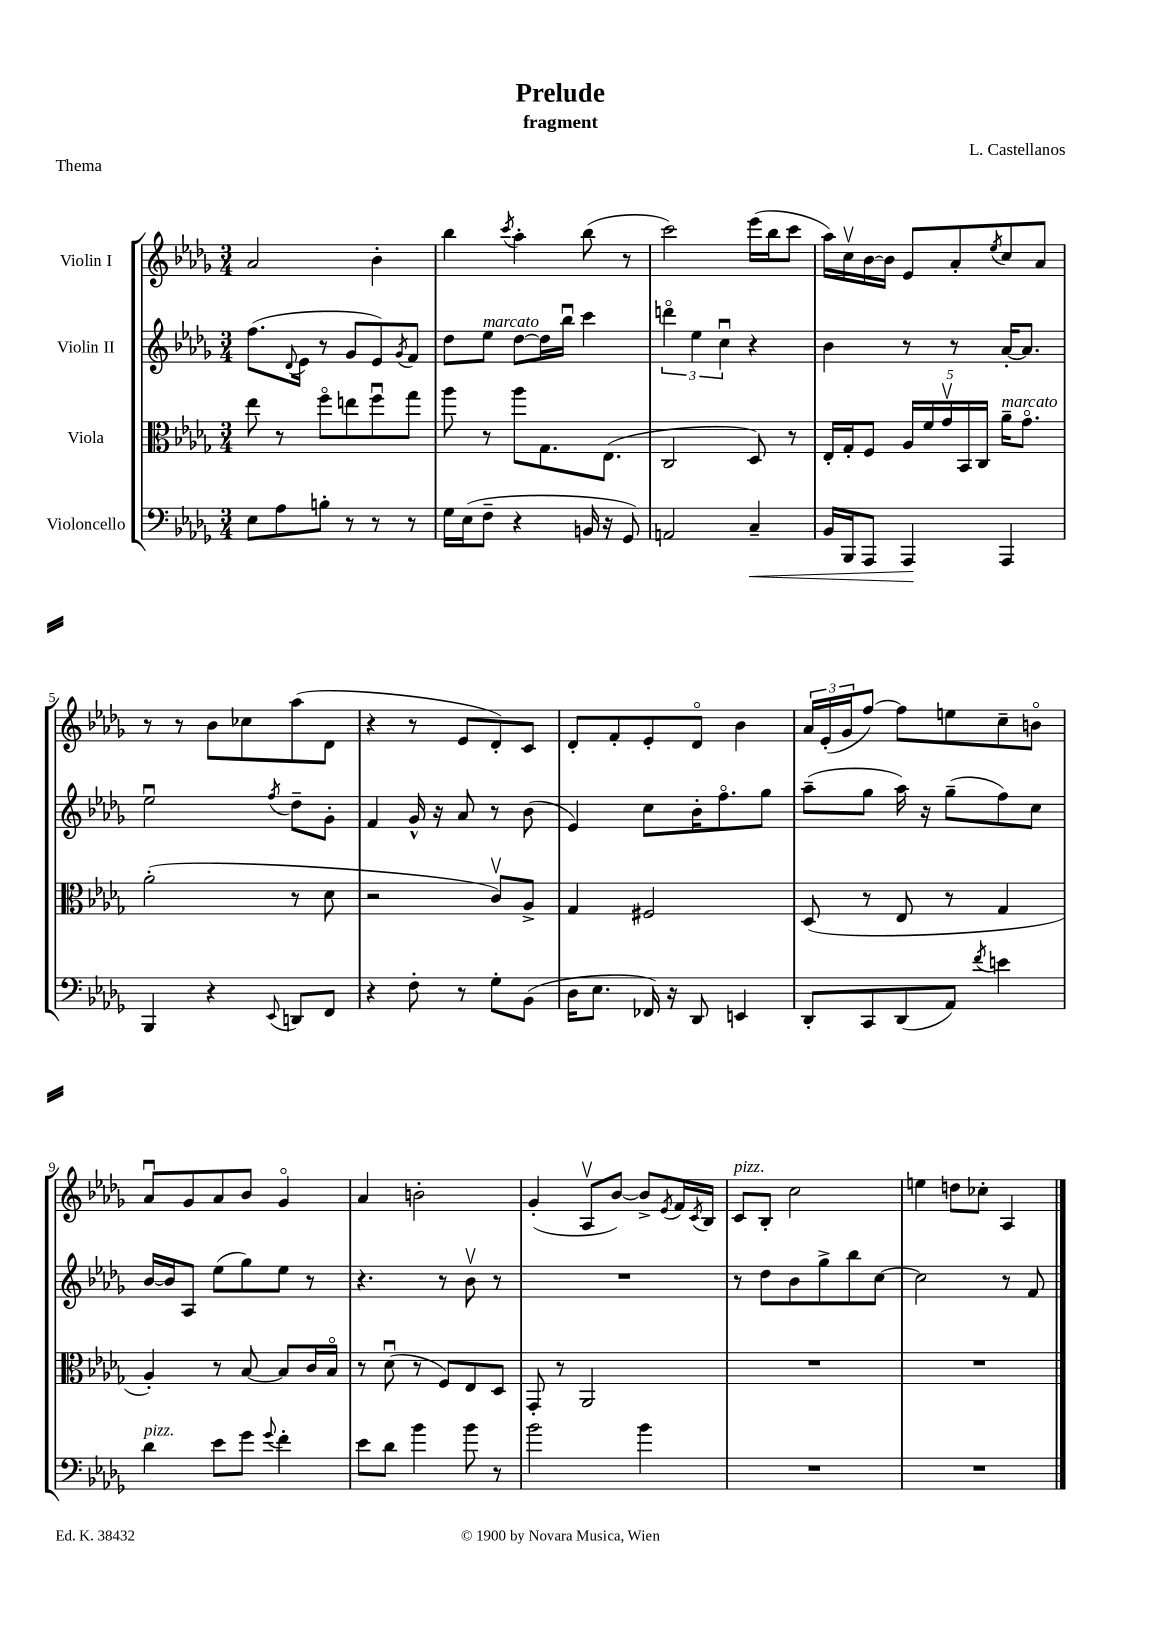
\header { title = "Prelude" composer = "L. Castellanos" subtitle = "fragment" piece = "Thema" }
<<
\new StaffGroup <<
\new Staff = "s0" \with { instrumentName = "Violin I" } {
    \clef treble \key des \major \numericTimeSignature \time 3/4
    aes'2 bes'4-. |
    bes''4 \acciaccatura { c'''8 } aes''4-. bes''8( r8 |
    c'''2) ees'''16( bes''16 c'''8 |
    aes''16) c''16\upbow bes'16~ bes'16 ees'8 aes'8-. \acciaccatura { ees''8 } c''8 aes'8 |
    r8 r8 bes'8 ces''8 aes''8( des'8 |
    r4 r8 ees'8 des'8-.) c'8 |
    des'8-. f'8-. ees'8-. des'8\flageolet bes'4 |
    \tuplet 3/2 { aes'16 ees'16-.( ges'16 } f''8~) f''8 e''8 c''8-- b'8\flageolet |
    aes'8\downbow ges'8 aes'8 bes'8 ges'4\flageolet |
    aes'4 b'2-. |
    ges'4-.( aes8\upbow bes'8~) bes'8-> \acciaccatura { ees'8 } f'16 \acciaccatura { c'8 } bes16 |
    c'8^\markup { \italic "pizz." } bes8-. c''2 |
    e''4 d''8 ces''8-. aes4 \bar "|." |
}
\new Staff = "s1" \with { instrumentName = "Violin II" } {
    \clef treble \key des \major \numericTimeSignature \time 3/4
    f''8.( \appoggiatura { des'8 } ees'16 r8 ges'8 ees'8) \acciaccatura { ges'8 } f'8 |
    des''8 ees''8^\markup { \italic "marcato" } des''8~ des''16 bes''16\downbow c'''4 |
    \tuplet 3/2 { d'''4\flageolet ees''4 c''4\downbow } r4 |
    bes'4 r8 r8 aes'16~-. aes'8. |
    ees''2\downbow \acciaccatura { f''8 } des''8-- ges'8-. |
    f'4 ges'16-^ r16 aes'8 r8 bes'8( |
    ees'4) c''8 bes'16-. f''8.\flageolet ges''8 |
    aes''8--( ges''8 aes''16) r16 ges''8--( f''8) c''8 |
    bes'16~ bes'16 aes8 ees''8( ges''8) ees''8 r8 |
    r4. r8 bes'8\upbow r8 |
    R2. |
    r8 des''8 bes'8 ges''8-> bes''8 c''8~ |
    c''2 r8 f'8 \bar "|." |
}
\new Staff = "s2" \with { instrumentName = "Viola" } {
    \clef alto \key des \major \numericTimeSignature \time 3/4
    ees''8 r8 f''8\flageolet e''8 f''8\downbow ges''8 |
    aes''8 r8 aes''8 ges8. ees8.( |
    c2 des8) r8 |
    ees16-. ges16-. f8 \tuplet 5/4 { aes16 f'16 ges'16\upbow bes,16 c16 } aes'16--^\markup { \italic "marcato" } ges'8.\flageolet |
    aes'2-.( r8 des'8 |
    r2 c'8\upbow) aes8-> |
    ges4 fis2 |
    des8( r8 ees8 r8 ges4 |
    aes4-.) r8 bes8~ bes8 c'16 bes16\flageolet |
    r8 des'8\downbow( r8 f8) ees8 des8 |
    ges,8-. r8 aes,2 |
    R2. |
    R2. \bar "|." |
}
\new Staff = "s3" \with { instrumentName = "Violoncello" } {
    \clef bass \key des \major \numericTimeSignature \time 3/4
    ees8 aes8 b8-. r8 r8 r8 |
    ges16 ees16( f8-- r4 b,16 r16 ges,8) |
    a,2 c4--\< |
    bes,16 bes,,16 aes,,8 aes,,4\! aes,,4 |
    bes,,4 r4 \appoggiatura { ees,8 } d,8 f,8 |
    r4 f8-. r8 ges8-. bes,8( |
    des16 ees8. fes,16) r16 des,8 e,4 |
    des,8-. c,8 des,8( aes,8) \acciaccatura { f'8 } e'4 |
    des'4^\markup { \italic "pizz." } ees'8 ges'8 \appoggiatura { ges'8 } f'4-. |
    ees'8 des'8 bes'4 bes'8 r8 |
    bes'2 bes'4 |
    R2. |
    R2. \bar "|." |
}
>>
>>
